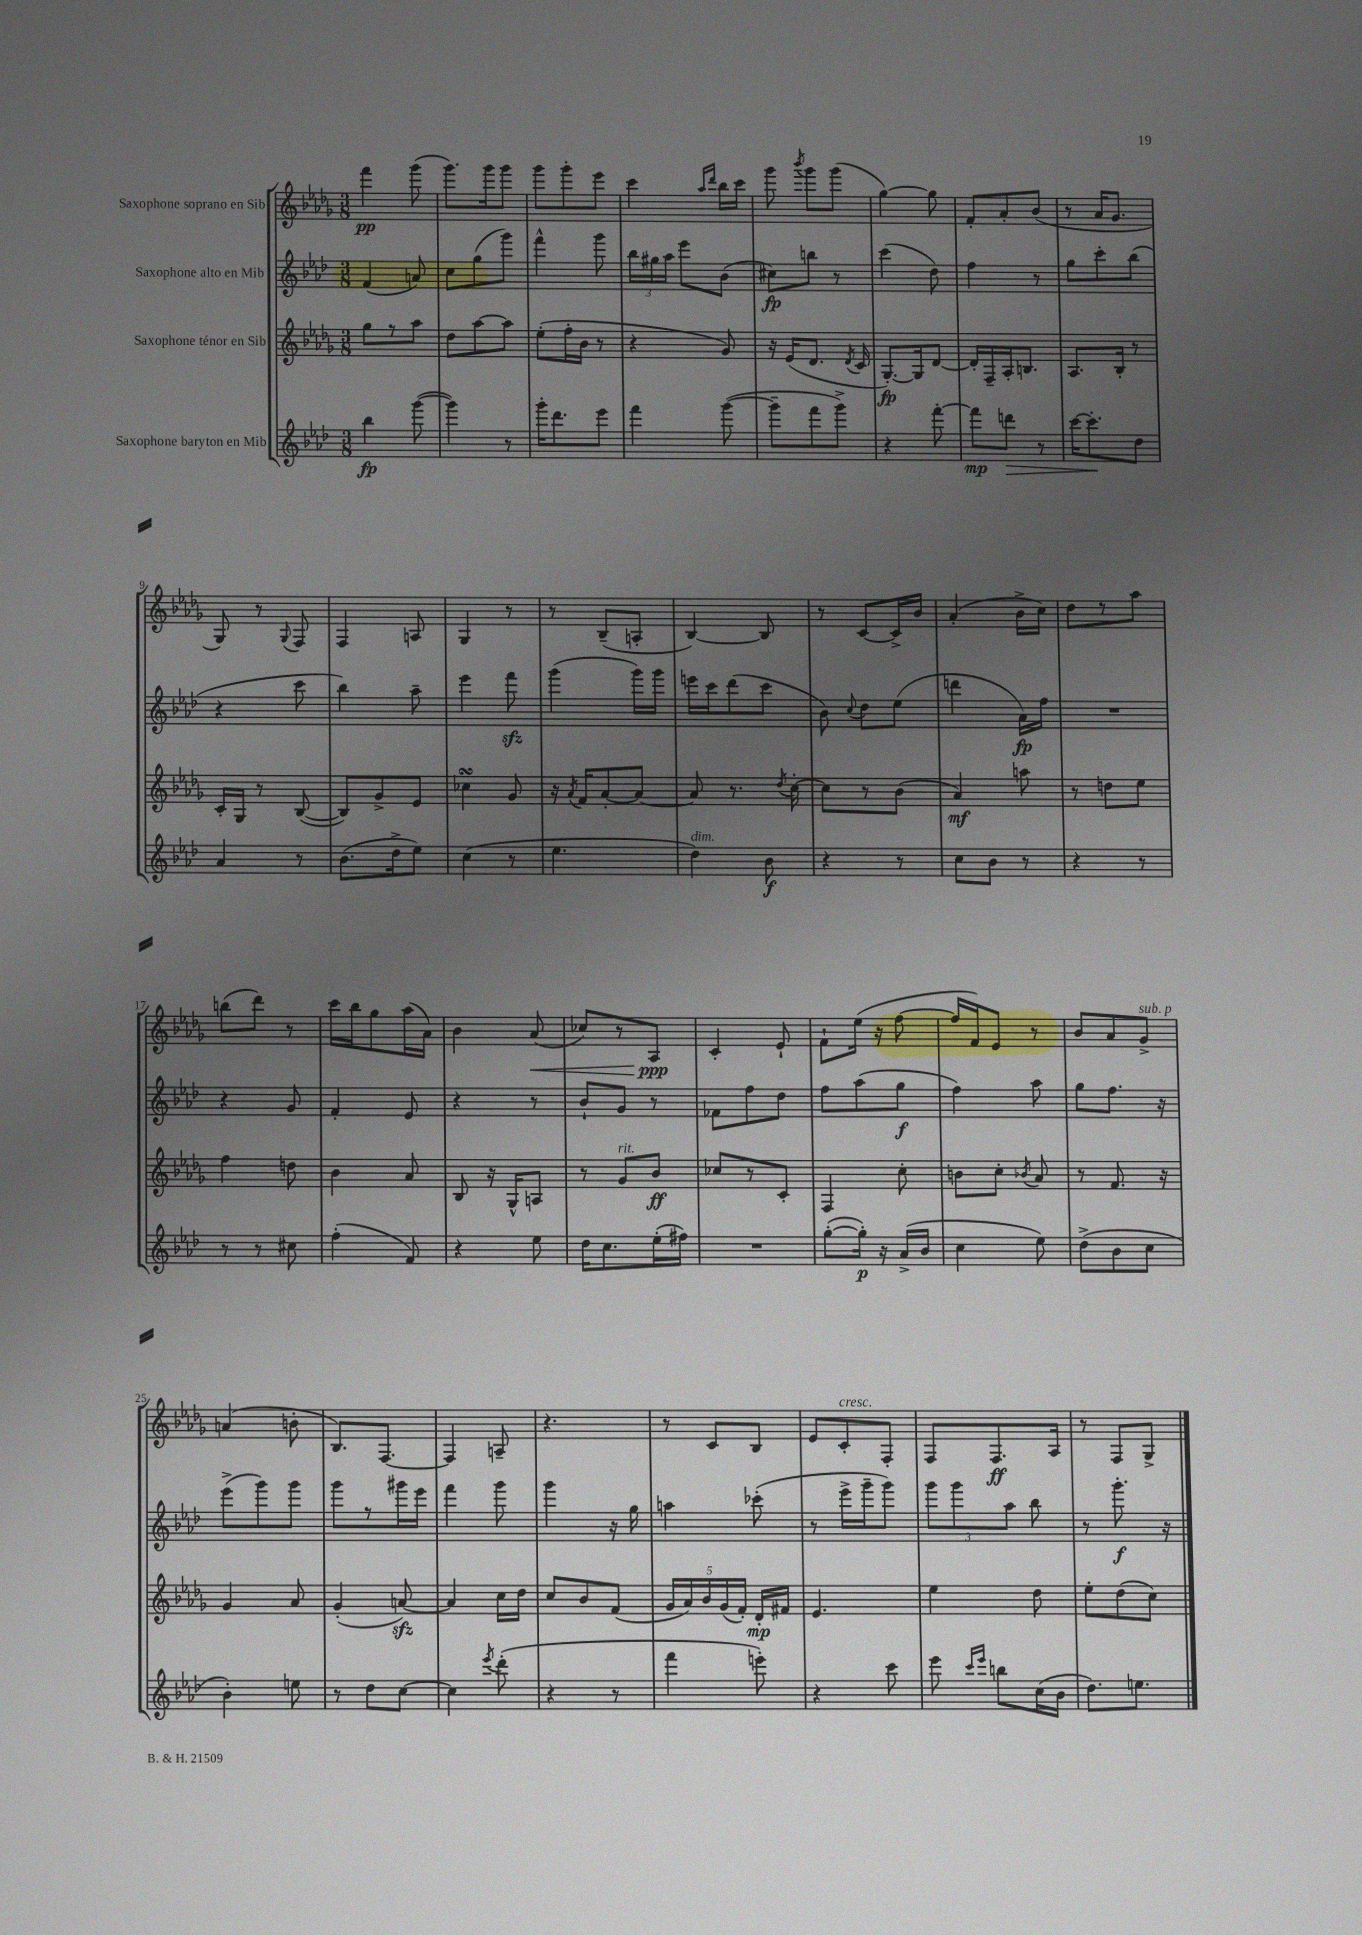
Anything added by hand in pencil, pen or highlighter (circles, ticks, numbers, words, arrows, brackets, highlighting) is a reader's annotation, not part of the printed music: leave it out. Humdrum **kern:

**kern	**kern	**kern	**kern
*staff4	*staff3	*staff2	*staff1
*clefG2	*clefG2	*clefG2	*clefG2
*k[b-e-a-d-]	*k[b-e-a-d-g-]	*k[b-e-a-d-]	*k[b-e-a-d-g-]
*M3/8	*M3/8	*M3/8	*M3/8
4bb-	8gg-	(4f	4fff
.	8r	.	.
([8ggg	8aa-	8a)	(8ggg-
=	=	=	=
4ggg])	8dd-	8cc	8.ggg-)
.	[8aa-	(8gg	.
.	.	.	16ggg-
8r	8aa-]	8ggg)	8ggg-
=	=	=	=
16ggg'	(8ee-'	4fff^^	8ggg-
8.ddd-	.	.	.
.	16ff'	.	8ggg-'
.	16b-	.	.
8eee-	8r	8ggg	8eee-
=	=	=	=
4fff	4r	24bb-	4ccc
.	.	24gg#	.
.	.	24aa-	.
.	.	8eee-	.
.	.	.	16qqaa-
.	.	.	16qqddd-
([8ggg	8g-)	(8b-	16bb-
.	.	.	16ccc
=	=	=	=
8ggg~]	16r	8cc#)	8ggg-
.	(16e-	.	.
.	.	.	8qbbb-
8fff	8.d-	8bb	8ggg-
8ggg^)	.	8r	(8ggg-
.	8qd-	.	.
.	16c	.	.
=	=	=	=
4r	[8.G-')	(4ccc	[4gg-)
.	16G-]	.	.
[8fff'	[8d-	8dd-)	8gg-]
=	=	=	=
8fff]	16d-']	4ff	8f'
.	16F~	.	.
8ddd	16A-'	.	8a-'
.	8.B	.	.
8r	.	8r	(8b-
=	=	=	=
[16ccc	8.A-	8gg	8r
8.ccc']	.	.	.
.	.	8ccc'	16a-
.	16B-'	.	8.g-
8dd-	8r	(8bb-	.
=	=	=	=
4a-	16c'	4r	8G-)
.	16G-	.	.
.	8r	.	8r
.	.	.	8qqG-
8r	([8B-	8ccc	8F
=	=	=	=
(8.b-	8B-])	4bb-)	4F
.	8g-^	.	.
16dd-^	.	.	.
8ee-)	8e-	8aa-~	8A
=	=	=	=
(4cc	4cc-	4eee-	4G-
8r	8g-	8fff	8r
=	=	=	=
4.ee-	16r	(4ggg	8r
.	8qa-	.	.
.	16f	.	.
.	[8a-'	.	(8B-~
.	8a-_	16ggg)	8A'
.	.	16ggg	.
=	=	=	=
4dd-)	8a-]	16eee	[4B-)
.	.	16ccc	.
.	8.r	(8ddd-	.
8b-	.	8ccc	8B-]
.	8qdd-	.	.
.	[16cc'	.	.
=	=	=	=
4r	8cc]	8b-)	8r
.	.	8qqcc	.
.	8r	8dd-	[8c
8r	(8b-	(8ee-	16c^]
.	.	.	16b-
=	=	=	=
8cc	4a-)	4ddd	(4a-'
8b-	.	.	.
8r	8aa	16a-)	16b-^
.	.	16ff	16cc)
=	=	=	=
4r	8r	4.r	8dd-
.	8dd	.	8r
8r	8ee-	.	8aa-
=	=	=	=
8r	4ff	4r	(8bb
8r	.	.	8ddd-)
8cc#	8dd	8g	8r
=	=	=	=
(4ff'	4b-	4f'	16ccc
.	.	.	16bb-
.	.	.	8gg-
8f)	8a-	8e-	(16aa-
.	.	.	16a-)
=	=	=	=
4r	8B-	4r	4b-
.	16r	.	.
.	16G-^^	.	.
8ee-	8A	8r	(8a-
=	=	=	=
16dd-	8r	8b-`	8cc-)
8.cc	.	.	.
.	8g-	8g	8r
(16ee-'	8b-	8r	8A-
16ff#)	.	.	.
=	=	=	=
4.r	8cc-	8f-	4c'
.	8r	8ff	.
.	8c'	8dd-	8e-`
=	=	=	=
([8gg'	4F	8ff	8f`
16gg'])	.	(8aa-	(16ee-
16r	.	.	16r
(16a-^	8cc'	8gg	[8ff
16b-	.	.	.
=	=	=	=
4cc	8b	4ff)	16ff]
.	.	.	16f)
.	8cc'	.	8e-
.	8qb-	.	.
8ee-)	8a-	8aa-	8r
=	=	=	=
(8dd-^	8r	8gg	8b-
8b-	8.f	8.ff	8a-
8cc	.	.	8g-^
.	16r	16r	.
=	=	=	=
4b-')	4g-	(8eee-^	(4a
.	.	8ggg)	.
8ee	8a-	8ggg	8b'
=	=	=	=
8r	(4g-'	8ggg	8.B-)
8dd-	.	8r	.
.	.	.	[8.F
[8cc	[8a)	16ggg#	.
.	.	16eee-	.
=	=	=	=
4cc]	4a]	4fff	4F]
8qeee-	.	.	.
(8ddd-'	16cc	8ggg	8A~
.	16dd-	.	.
=	=	=	=
4r	8cc	4ggg	4.r
.	8b-	.	.
8r	(8f	16r	.
.	.	16gg	.
=	=	=	=
4fff	20g-	4aa	8r
.	20a-)	.	.
.	20b-	.	.
.	.	.	8c
.	(20g-	.	.
.	20f')	.	.
8eee')	16d-'	(8ccc-'	8B-
.	16f#	.	.
=	=	=	=
4r	4.e-	8r	8e-
.	.	16eee-^	8c'
.	.	16ggg~	.
8ccc	.	8ggg)	8F'
=	=	=	=
8eee-	4ee-	12ggg	8F
.	.	12ggg	.
16qqccc	.	.	.
16qqeee-	.	.	.
8bb	.	.	8.F
.	.	12aa-	.
(16cc	8dd-	8bb-	.
16b-	.	.	16A-
=	=	=	=
8.dd-)	8ee-'	8r	8r
.	(8dd-	8.ggg'	8F
8.ee	.	.	.
.	8cc)	.	8G-^
.	.	16r	.
==	==	==	==
*-	*-	*-	*-
